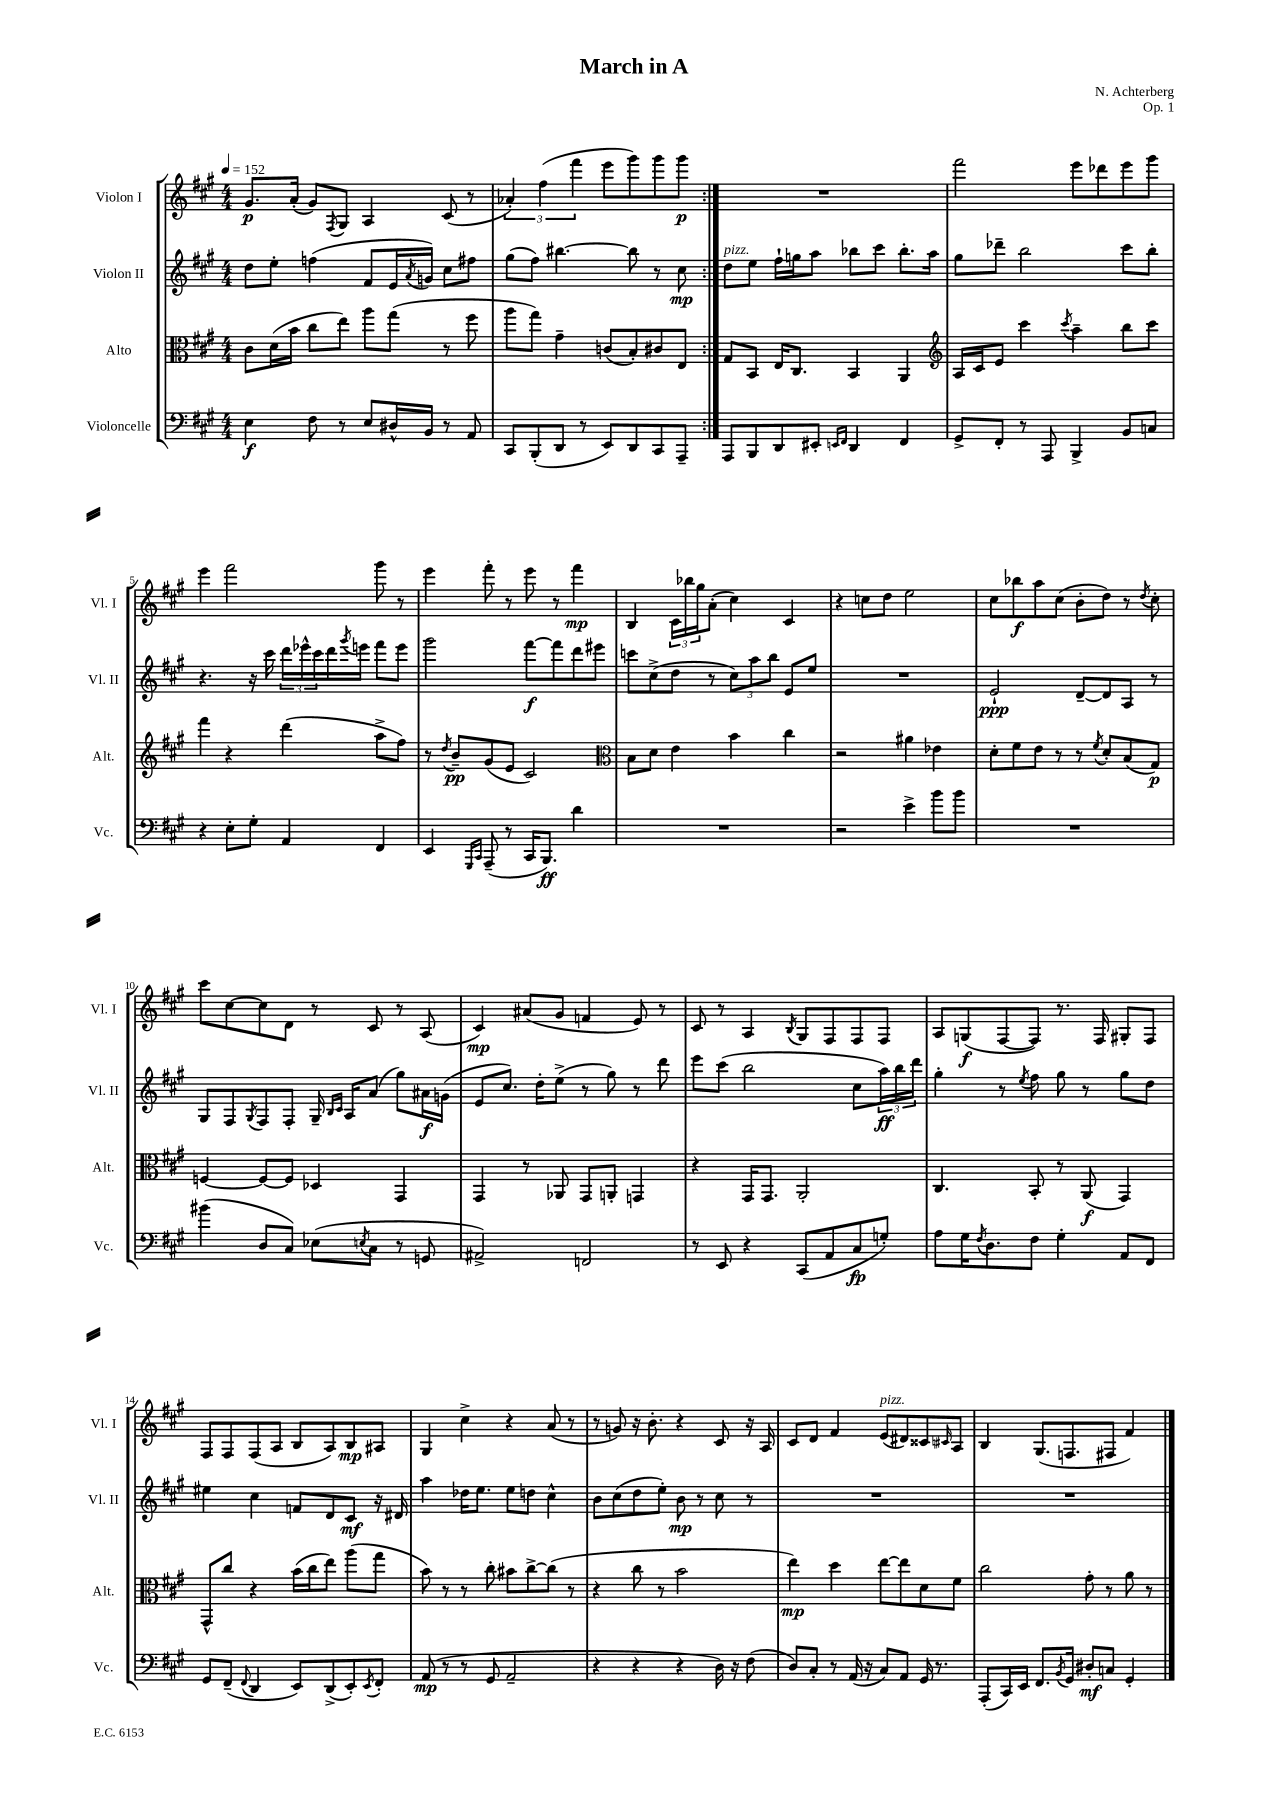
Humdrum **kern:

**kern	**kern	**kern	**kern
*staff4	*staff3	*staff2	*staff1
*clefF4	*clefC3	*clefG2	*clefG2
*k[f#c#g#]	*k[f#c#g#]	*k[f#c#g#]	*k[f#c#g#]
*M4/4	*M4/4	*M4/4	*M4/4
*MM152	*MM152	*MM152	*MM152
4E	8c#	8dd	8.g#
.	(16d	8ee'	.
.	16b	.	(16a'
8F#	8cc#	(4ff	8g#)
.	.	.	8qF#
8r	8ee)	.	8G#
8E	8aa	8f#	4A
16D#^^	(8gg#	16e	.
.	.	8qa	.
16BB	.	16g)	.
8r	8r	8cc#	(8c#
8AA	8ff#	8ff#	8r
=	=	=	=
8CC#	8aa	(8gg#	6a-')
(8BBB'	8gg#)	8ff#)	.
.	.	.	(6ff#
8DD	4g#~	[4.bb#	.
.	.	.	6fff#
8r	.	.	.
8EE)	(8c	.	8eee
8DD	8B')	8bb#]	8ggg#)
8CC#	8c#	8r	8ggg#
8AAA~	8E	8cc#	8ggg#
=:|!	=:|!	=:|!	=:|!
8AAA	8G#	8dd	1r
8BBB	8BB	8ee	.
8DD	16E	16ff#`	.
.	8.C#	16gg	.
8EE#'	.	8aa	.
16qqEE	.	.	.
16qqFF#	.	.	.
4DD	4BB	8bb-	.
.	.	8ccc#	.
4FF#	4AA	8.bb-'	.
.	.	16aa	.
=	=	=	=
*	*clefG2	*	*
8GG#^	16A	8gg#	2fff#
.	16c#	.	.
8FF#'	8e	8ddd-~	.
8r	4ccc#	2bb	.
8AAA	.	.	.
.	8qccc#	.	.
4BBB^	4aa~	.	8eee
.	.	.	8ddd-
8BB	8bb	8ccc#	8eee
8C	8ccc#	8bb'	8ggg#
=	=	=	=
4r	4fff#	4.r	4eee
8E'	4r	.	2fff#
8G#'	.	16r	.
.	.	16ccc#	.
4AA	(4ddd	24ddd	.
.	.	24eee-^^	.
.	.	24ccc#	.
.	.	16ddd	.
.	.	8qggg#	.
.	.	16eee	.
4FF#	8aa^	8fff#	8ggg#
.	8ff#)	8eee	8r
=	=	=	=
4EE	8r	2ggg#	4eee
.	8qdd	.	.
.	8b~	.	.
16qqGGG#	.	.	.
16qqCC#	.	.	.
(8AAA~	(8g#	.	8fff#'
8r	8e	.	8r
16CC#	2c#)	[8fff#	8eee
8.BBB)	.	.	.
.	.	8fff#]	8r
4d	.	8ddd	4fff#
.	.	8eee#	.
=	=	=	=
*	*clefC3	*	*
1r	8B	8ccc	4B
.	8d	(8cc#^	.
.	4e	8dd	24c#
.	.	.	24bb-
.	.	.	24gg#
.	.	8r	(8a'
.	4b	12cc#)	4cc#)
.	.	12aa	.
.	.	12bb	.
.	4cc#	8e	4c#
.	.	8ee	.
=	=	=	=
2r	2r	1r	4r
.	.	.	8cc
.	.	.	8dd
4e^	4a#	.	2ee
8b	4e-	.	.
8b	.	.	.
=	=	=	=
1r	8d'	2e`	8cc#
.	8f#	.	8bb-
.	8e	.	8aa
.	8r	.	(8cc#
.	8r	[8d~	8b'
.	8qf#	.	.
.	8d'	8d]	8dd)
.	(8B	8A	8r
.	.	.	8qdd
.	8G#)	8r	8cc#'
=	=	=	=
(4b#	[4F	8G#	8ccc#
.	.	8F#	[8cc#
.	.	8qG#	.
8D	8F_	8F#	8cc#]
8C#)	8F]	8F#'	8d
(8E-	4D-	16G#~	8r
.	.	16qqB	.
.	.	16qqc#	.
.	.	16A	.
8qE	.	.	.
8C#	.	(8a	8c#
8r	4GG#	8gg#)	8r
8GG	.	16a#	(8A
.	.	(16g	.
=	=	=	=
2AA#^)	4GG#	8e	4c#)
.	.	8.cc#)	.
.	8r	.	(8a#
.	.	16dd'	.
.	8AA-	(8ee^	8g#
2FF	8GG#	8r	4f
.	8AA'	8gg#)	.
.	4GG	8r	8e)
.	.	8ddd	8r
=	=	=	=
8r	4r	8eee	8c#
8EE	.	(8ccc#	8r
4r	16GG#	2bb	4A
.	8.GG#	.	.
.	.	.	8qB
(8CC#	2AA'	.	8G#
8AA	.	.	8F#
8C#	.	8cc#	8F#
8G')	.	24aa)	8F#
.	.	24bb	.
.	.	24ddd	.
=	=	=	=
8A	4.C#	4gg#'	8A
16G#	.	.	(8G
8qF#	.	.	.
8.D	.	.	.
.	.	8r	[8F#
.	.	8qee	.
8F#	8BB'	8ff#	8F#])
4G#'	8r	8gg#	8.r
.	(8AA	8r	.
.	.	.	16F#
8AA	4GG#)	8gg#	8G#'
8FF#	.	8dd	8F#
=	=	=	=
8GG#	8GG#^^	4ee#	8F#
(8FF#~	8cc#	.	8F#
8qqFF#	.	.	.
4DD	4r	4cc#	(8F#
.	.	.	8A
8EE)	(16b	8f	8B
.	16cc#	.	.
(8DD^	8ee)	8d	8A)
8EE')	(8aa	8c#	8B
8qEE	.	.	.
8FF#'	8gg#	16r	8A#
.	.	16d#	.
=	=	=	=
(8AA	8b)	4aa	4G#
8r	8r	.	.
8r	8r	16dd-	4cc#^
.	.	8.ee	.
8GG#	8cc#'	.	.
2AA~	8b#	8ee	4r
.	[8cc#^	8dd	.
.	(8cc#]	4cc#^^	(8a
.	8r	.	8r
=	=	=	=
4r	4r	8b	8r
.	.	(8cc#	8g)
4r	8cc#	8dd	16r
.	.	.	8.b'
.	8r	8ee')	.
4r	2b	8b	4r
.	.	8r	.
16D)	.	8cc#	8c#
16r	.	.	.
(8F#	.	8r	16r
.	.	.	16A
=	=	=	=
8D)	4ee)	1r	8c#
8C#'	.	.	8d
8r	4dd	.	4f#
(16AA	.	.	.
16r	.	.	.
8C#)	[8ee	.	(8e
8AA	8ee]	.	8d#)
16GG#	8d	.	8c##
8.r	.	.	.
.	.	.	16qqc#
.	8f#	.	8A
=	=	=	=
(8AAA'	2cc#	1r	4B
16CC#)	.	.	.
16EE	.	.	.
8.FF#	.	.	(8.G#
8qBB	.	.	.
16GG#	.	.	8.F
8D#'	8g#'	.	.
8C	8r	.	8F#
4GG#'	8a	.	4f#)
.	8r	.	.
==	==	==	==
*-	*-	*-	*-
